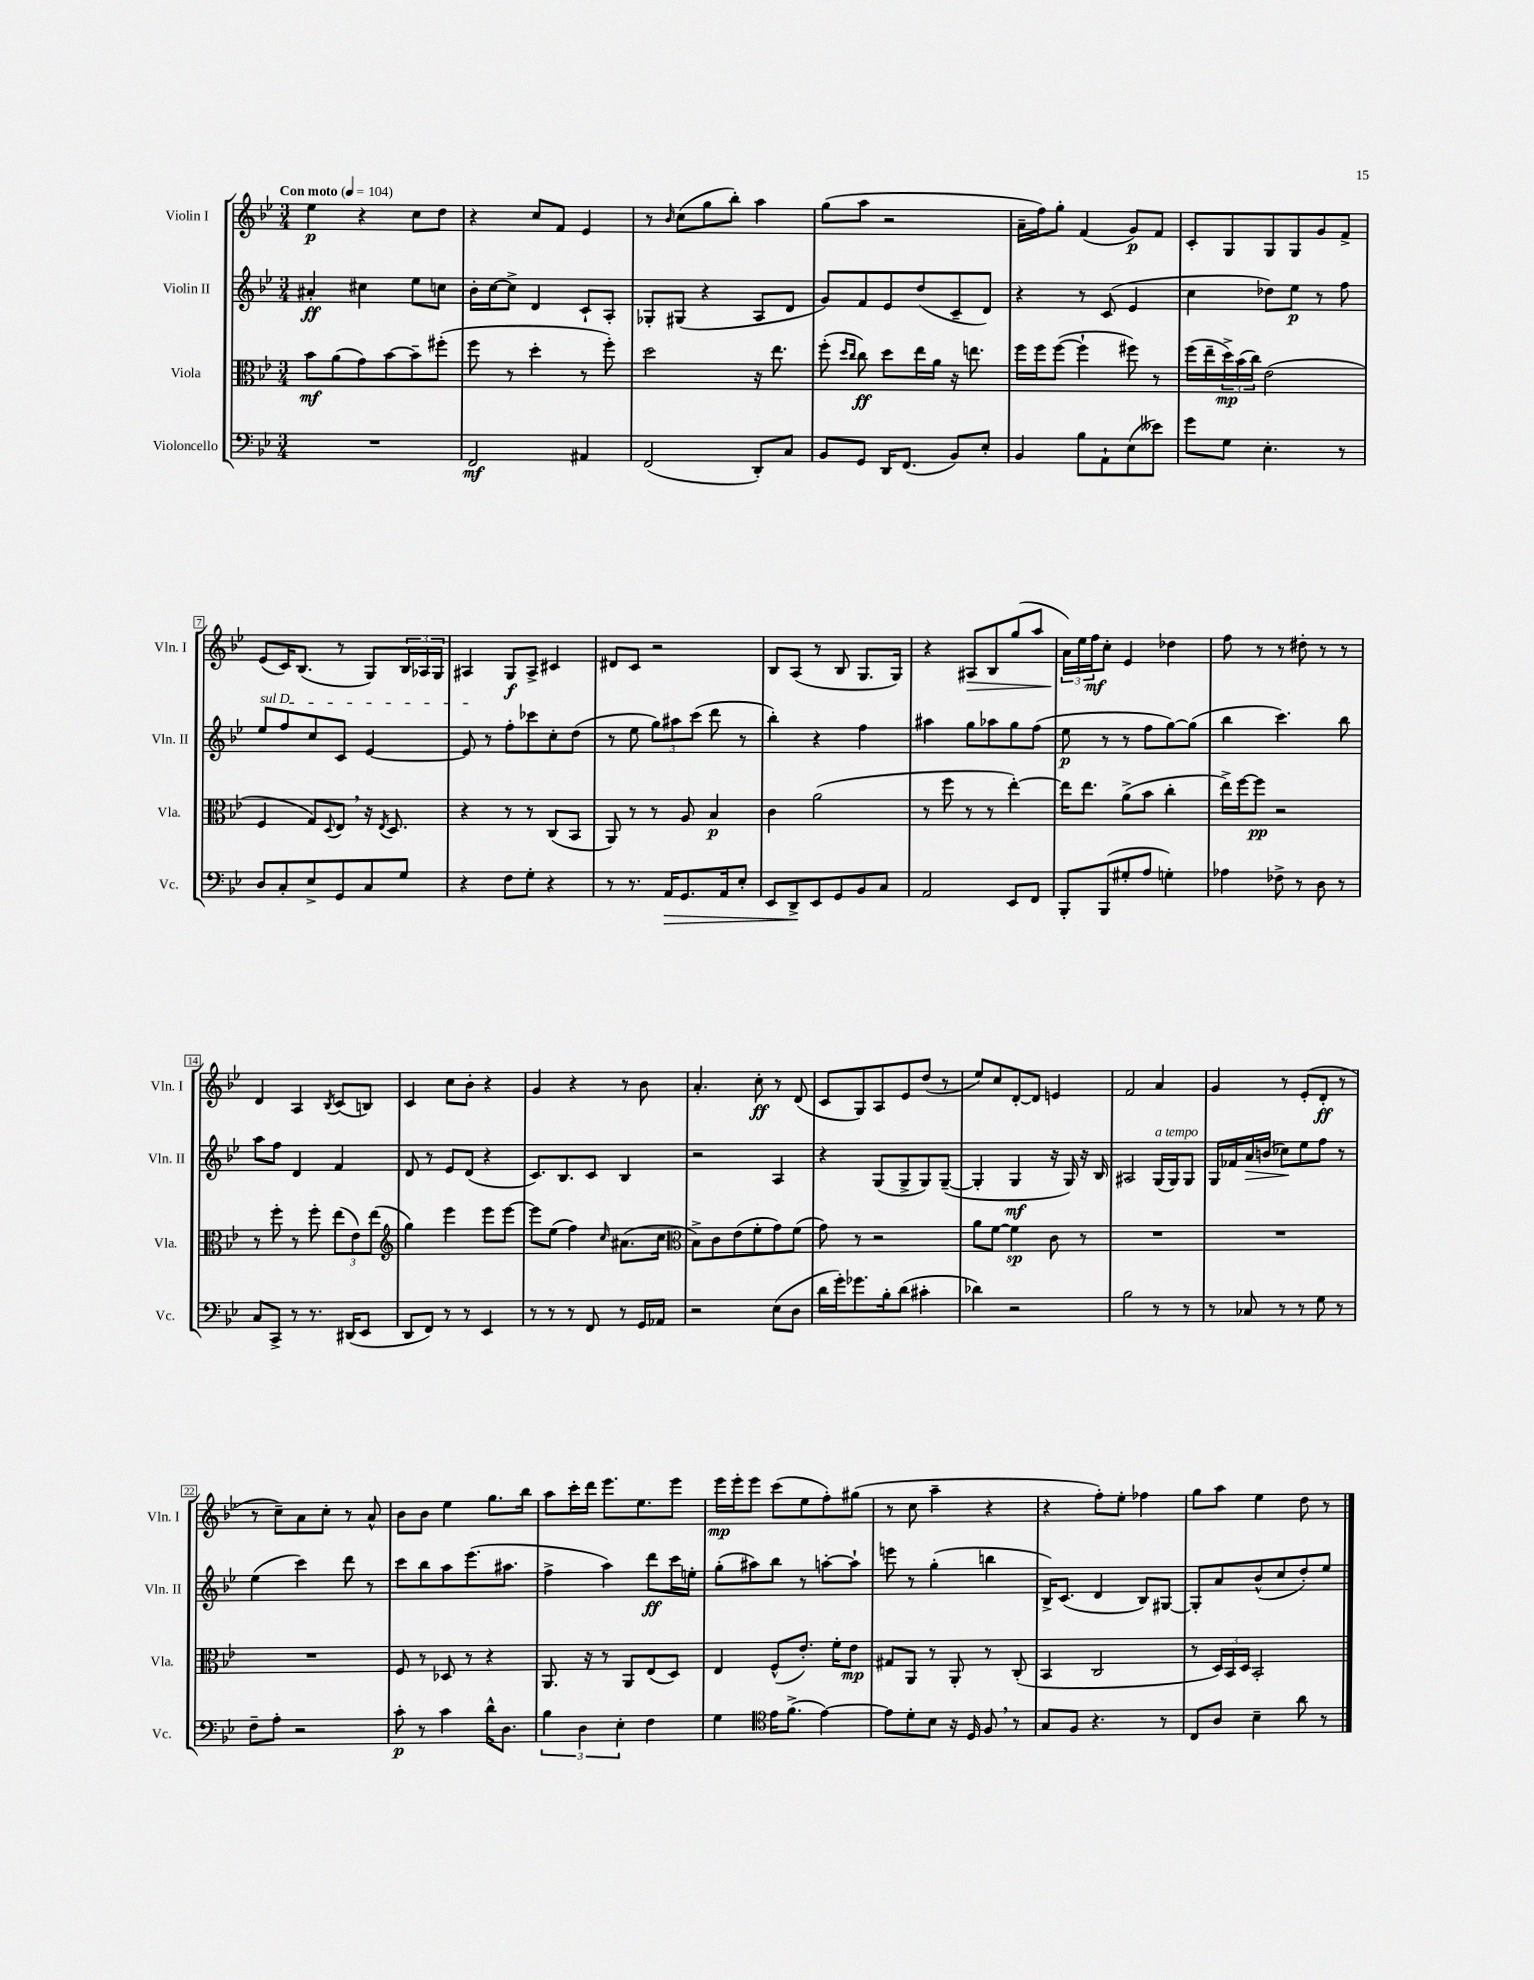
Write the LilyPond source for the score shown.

<<
\new StaffGroup <<
\new Staff = "s0" \with { instrumentName = "Violin I" shortInstrumentName = "Vln. I" } {
    \clef treble \key bes \major \numericTimeSignature \time 3/4 \tempo "Con moto" 4 = 104
    ees''4\p r4 c''8 d''8 |
    r4 c''8 f'8 ees'4 |
    r8 \grace { bes'16 } c''8( g''8 bes''8-.) a''4 |
    g''8( a''8 r2 |
    a'16-- f''16) g''8-. f'4( g'8\p) f'8 |
    c'8-. g8 g8 g8 g'8 f'8-> |
    ees'8( c'16) bes8.( r8 g8) \tuplet 3/2 { bes16 aes16 g16 } |
    ais4 g8\f ais8-> cis'4 |
    dis'8 c'8 r2 |
    bes8 a8( r8 bes8 g8. g16) |
    r4 ais8\> bes8 g''8( a''8 |
    \tuplet 3/2 { a'16\!) ees''16 f''16\mf } c''8-. ees'4 des''4 |
    f''8 r8 r8 dis''8-. r8 r8 |
    d'4 a4 \acciaccatura { bes8 } c'8( b8) |
    c'4 c''8 bes'8-. r4 |
    g'4 r4 r8 bes'8 |
    a'4.-. c''8-.\ff r8 d'8( |
    c'8 g8) a8 ees'8 d''8( r8 |
    ees''8) c''8 d'8~-. d'8 e'4 |
    f'2 a'4 |
    g'4 r8 ees'8-.( d'8-.\ff r8 |
    r8 c''8--) a'8 c''8-. r8 a'8-^ |
    bes'8 bes'8 ees''4 g''8. bes''16 |
    a''8 c'''16-. d'''16 ees'''8. ees''8. ees'''8 |
    ees'''16\mp ees'''16-. ees'''8 c'''8( ees''8 f''8-.) gis''8( |
    r8 c''8 a''4-- r4 |
    r4 f''8-.) ees''8-. fes''4 |
    g''8 a''8 ees''4 d''8 r8 \bar "|." |
}
\new Staff = "s1" \with { instrumentName = "Violin II" shortInstrumentName = "Vln. II" } {
    \clef treble \key bes \major \numericTimeSignature \time 3/4
    ais'4-.\ff cis''4 ees''8 c''8 |
    bes'16-. c''16~ c''8-> d'4 c'8-! a8-. |
    ges8-. gis8( r4 a8 d'8 |
    g'8) f'8 ees'8 d''8( c'8-- d'8) |
    r4 r8 c'8( ees'4 |
    c''4 des''8) ees''8\p r8 f''8 |
    \once \override TextSpanner.bound-details.left.text = \markup { \italic "sul D" } ees''8\startTextSpan f''8 c''8 c'8 ees'4~ |
    ees'8\stopTextSpan r8 f''8-. ces'''8 c''8-. d''8( |
    r8 ees''8 \tuplet 3/2 { g''8) ais''8 c'''8( } d'''8 r8 |
    bes''4-.) r4 f''4 |
    ais''4 g''8 aes''8 g''8 f''8( |
    ees''8\p r8 r8 f''8 g''8~) g''8( |
    bes''4 c'''4.) bes''8 |
    a''8 f''8 d'4 f'4 |
    d'8 r8 ees'8 d'8( r4 |
    c'8.) bes8. c'8 bes4 |
    r2 a4 |
    r4 g8( g8-> g8) g8~--( |
    g4-. g4\mf r16 g16) r16 bes16 |
    ais2 g16^\markup { \italic "a tempo" }( g16) g8 |
    g16 fes'16 a'16\> b'16( ces''8\!) ees''8 f''8 r8 |
    ees''4( c'''4) d'''8 r8 |
    c'''8 bes''8 a''8 ees'''8.( ais''8. |
    f''4-> a''4) d'''8\ff c'''16 e''16-. |
    g''8-.( ais''8) bes''8 r8 a''8~-. a''8-! |
    e'''8 r8 g''4-.( b''4 |
    bes16->) c'8.( d'4 bes8) gis8~ |
    gis8-. a'8 bes'8-^( c''8 d''8-.) ees''8 \bar "|." |
}
\new Staff = "s2" \with { instrumentName = "Viola" shortInstrumentName = "Vla." } {
    \clef alto \key bes \major \numericTimeSignature \time 3/4
    bes'8\mf a'8( g'8) bes'8~ bes'8-- fis''8-.( |
    f''8 r8 d''4-. r8 f''8-.) |
    d''2 r16 ees''8. |
    f''8-.( \grace { d''16 c''16 } c''8\ff) d''8 ees''16 a'16 r16 e''8. |
    f''16 f''16 f''8~( f''4-! fis''8) r8 |
    f''16( ees''16-- \tuplet 3/2 { d''16->\mp) bes'16( c''16) } ees'2( |
    f4 g8) \appoggiatura { d8 } ees8 \breathe r16 \acciaccatura { ees8 } d8. |
    r4 r8 r8 c8( bes,8 |
    a,8) r8 r8 a8 bes4\p |
    c'4 a'2( |
    r8 f''8 r8 r8 ees''4~-.) |
    ees''16 ees''8. a'8->( bes'8 c''4-. |
    ees''16->) f''16~ f''8\pp r2 |
    r8 f''8-. r8 f''8-. \tuplet 3/2 { ees''8( ees'8) ees''8( } |
    \clef treble g''4) ees'''4 ees'''8 ees'''8~ |
    ees'''8 ees''8( f''4) \grace { c''16 } ais'8.( c''16 |
    \clef alto bes8->) c'8 ees'8( f'8-. g'8) f'8( |
    g'8) r8 r2 |
    a'8 f'8~ f'4\sp c'8 r8 |
    R2. |
    R2. |
    R2. |
    f8 r8 des8 r8 r4 |
    a,8. r16 r8 a,8 ees8( d8) |
    ees4 f8-^( ees'8.-.) f'16-. ees'8\mp |
    gis8 a,8 r8 a,8-. r8 c8-.( |
    bes,4 c2 |
    r8 \tuplet 3/2 { d16) bes,16 d16 } bes,2-. \bar "|." |
}
\new Staff = "s3" \with { instrumentName = "Violoncello" shortInstrumentName = "Vc." } {
    \clef bass \key bes \major \numericTimeSignature \time 3/4
    R2. |
    f,2\mf ais,4 |
    f,2( d,8-.) c8 |
    bes,8 g,8 d,16 f,8.( bes,8) ees8-. |
    bes,4 bes8 a,8-! ees8( eeses'8) |
    g'8 g8 ees4.-. r8 |
    d8 c8-. ees8-> g,8 c8 g8 |
    r4 f8 g8-. r4 |
    r8 r8. a,16\> g,8. a,16 ees8-. |
    ees,8 d,8->\! ees,8 g,8 bes,8 c8 |
    a,2 ees,8 f,8 |
    bes,,8-. bes,,8( gis8-. a8 g4-.) |
    aes4 fes8-> r8 d8 r8 |
    c8 c,8-> r8 r8. dis,16( ees,8 |
    d,8 f,8) r8 r8 ees,4 |
    r8 r8 r8 f,8 r8 g,16 aes,16 |
    r2 ees8( d8 |
    d'16 g'16-.) ges'8. bes16-. d'8( cis'4-. |
    des'4) r2 |
    bes2 r8 r8 |
    r8 ces8 r8 r8 g8 r8 |
    f8-- a8-. r2 |
    c'8-.\p r8 c'4 d'16-^ d8. |
    \tuplet 3/2 { bes4 d4 ees4-. } f4 |
    g4 \clef tenor ees'16 f'8.->( ees'4~) |
    ees'8 d'8-. bes8 r16 d16 f8 \breathe r8 |
    g8 f8 r4. r8 |
    c8 a8 bes4-- a'8 r8 \bar "|." |
}
>>
>>
\layout { \context { \Score \override BarNumber.stencil = #(make-stencil-boxer 0.1 0.3 ly:text-interface::print) } }
